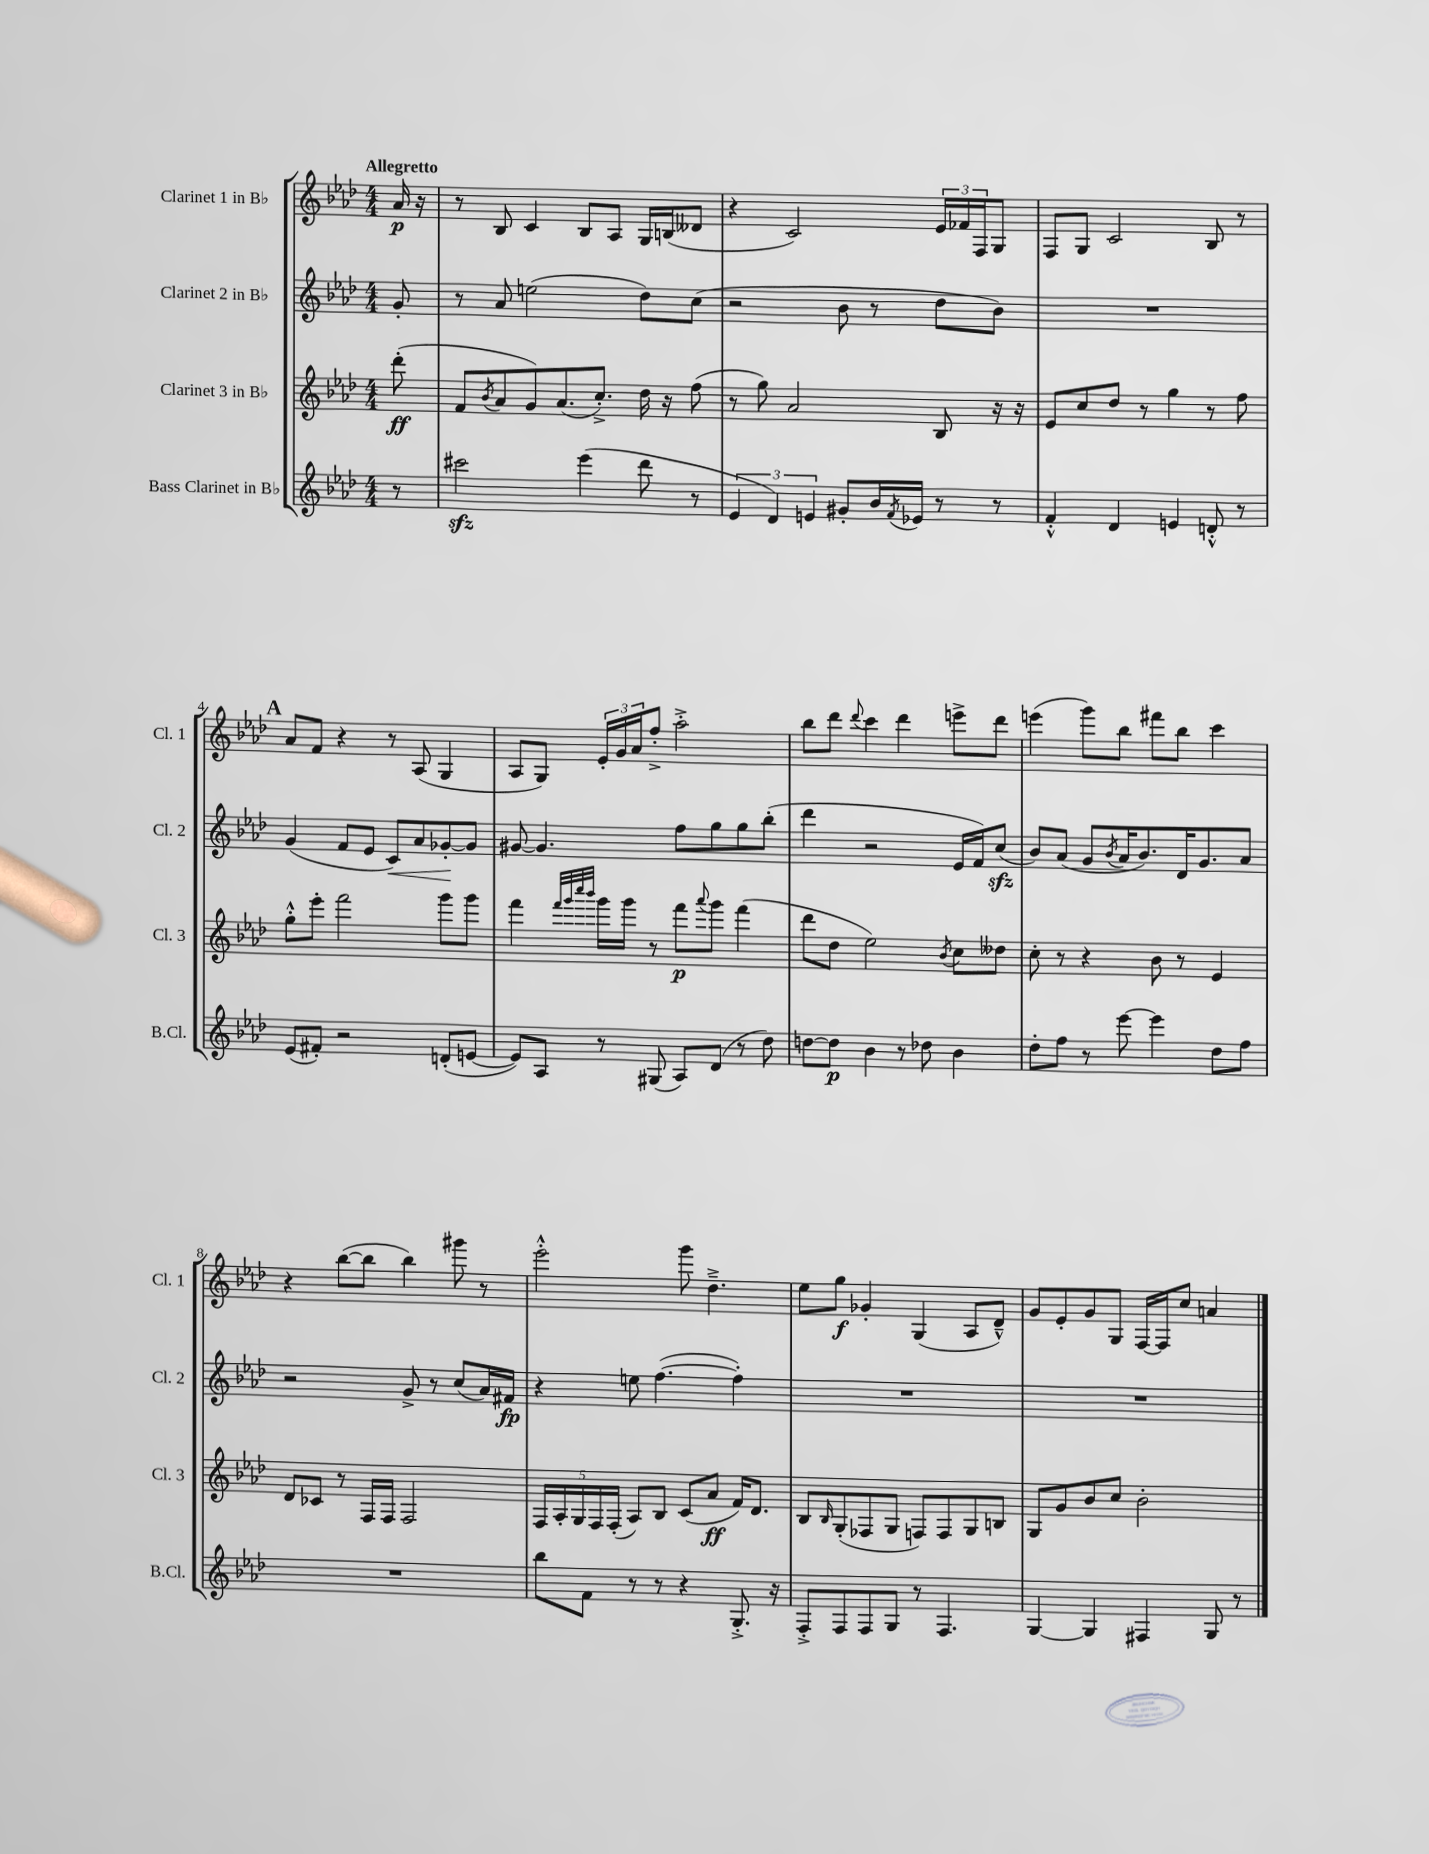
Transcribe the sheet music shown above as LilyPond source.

<<
\new StaffGroup <<
\new Staff = "s0" \with { instrumentName = "Clarinet 1 in Bb" shortInstrumentName = "Cl. 1" } {
    \clef treble \key aes \major \numericTimeSignature \time 4/4 \partial 8 \tempo "Allegretto"
    aes'16\p r16 |
    r8 bes8 c'4 bes8 aes8 g16 b16( deses'8 |
    r4 c'2) \tuplet 3/2 { ees'16 fes'16 f16 } g8 |
    f8 g8 c'2 bes8 r8 |
    \mark \markup { \bold "A" } aes'8 f'8 r4 r8 aes8( g4 |
    aes8 g8) \tuplet 3/2 { ees'16-. g'16 aes'16 } f''8-.-> aes''2-.-> |
    bes''8 des'''8 \appoggiatura { des'''8 } c'''4 des'''4 e'''8-> des'''8 |
    e'''4( g'''8) bes''8 fis'''8 bes''8 c'''4 |
    r4 bes''8~( bes''8 bes''4) gis'''8 r8 |
    ees'''2-.-^ g'''8 des''4.---> |
    ees''8 g''8\f ges'4-. g4( aes8 des'8---^) |
    g'8 ees'8-. g'8 g8 f16~ f16 c''8 a'4 \bar "|." |
}
\new Staff = "s1" \with { instrumentName = "Clarinet 2 in Bb" shortInstrumentName = "Cl. 2" } {
    \clef treble \key aes \major \numericTimeSignature \time 4/4 \partial 8
    g'8-. |
    r8 aes'8 e''2( des''8) c''8( |
    r2 bes'8 r8 des''8 bes'8) |
    R1 |
    \mark \markup { \bold "A" } g'4( f'8 ees'8 c'8\<) aes'8 ges'8~-.\! ges'8 |
    gis'8~ gis'4. f''8 g''8 g''8 bes''8-.( |
    des'''4 r2 ees'16 f'16) c''8\sfz( |
    bes'8) aes'8( g'8 \acciaccatura { bes'8 } aes'16 bes'8.) des'16 g'8. aes'8 |
    r2 g'8-> r8 c''8( aes'16) fis'16\fp |
    r4 e''8 f''4.~( f''4-.) |
    R1 |
    R1 \bar "|." |
}
\new Staff = "s2" \with { instrumentName = "Clarinet 3 in Bb" shortInstrumentName = "Cl. 3" } {
    \clef treble \key aes \major \numericTimeSignature \time 4/4 \partial 8
    des'''8-.\ff( |
    f'8 \acciaccatura { bes'8 } aes'8 g'8) aes'8.( c''8.-.->) des''16 r16 f''8( |
    r8 g''8) aes'2 bes8 r16 r16 |
    ees'8 c''8 des''8 r8 g''4 r8 f''8 |
    \mark \markup { \bold "A" } g''8-.-^ ees'''8-. f'''2 g'''8 g'''8 |
    f'''4 \grace { f'''32 g'''32 c''''32 bes'''32 } g'''16 g'''16 r8 f'''8\p \appoggiatura { aes'''8 } g'''8 f'''4( |
    des'''8 des''8 ees''2) \acciaccatura { bes'8 } c''8 deses''8 |
    c''8-. r8 r4 bes'8 r8 ees'4 |
    des'8 ces'8 r8 f16 f16 f2 |
    \tuplet 5/4 { f16 aes16-. g16 f16 f16-.( } aes8) bes8 c'8( aes'8\ff f'16) des'8. |
    bes8 \grace { bes16 } g8-.( fes8 g8 f8) f8 g8 b8 |
    g8 g'8 bes'8 c''8 bes'2-. \bar "|." |
}
\new Staff = "s3" \with { instrumentName = "Bass Clarinet in Bb" shortInstrumentName = "B.Cl." } {
    \clef treble \key aes \major \numericTimeSignature \time 4/4 \partial 8
    r8 |
    cis'''2\sfz ees'''4( des'''8 r8 |
    \tuplet 3/2 { ees'4 des'4) e'4 } gis'8-. bes'16 \acciaccatura { f'8 } ees'16 r8 r8 |
    f'4-.-^ des'4 e'4 d'8-.-^ r8 |
    \mark \markup { \bold "A" } ees'8( fis'8-.) r2 d'8-.( e'8~ |
    e'8) aes8 r8 gis8( aes8) des'8( r8 des''8) |
    d''8~ d''8\p bes'4 r8 des''8 bes'4 |
    des''8-. f''8 r8 ees'''8~ ees'''4 des''8 f''8 |
    R1 |
    bes''8 f'8 r8 r8 r4 g8.-.-> r16 |
    f8-.-> f8 f8 g8 r8 f4. |
    g4~ g4 fis4 g8 r8 \bar "|." |
}
>>
>>
